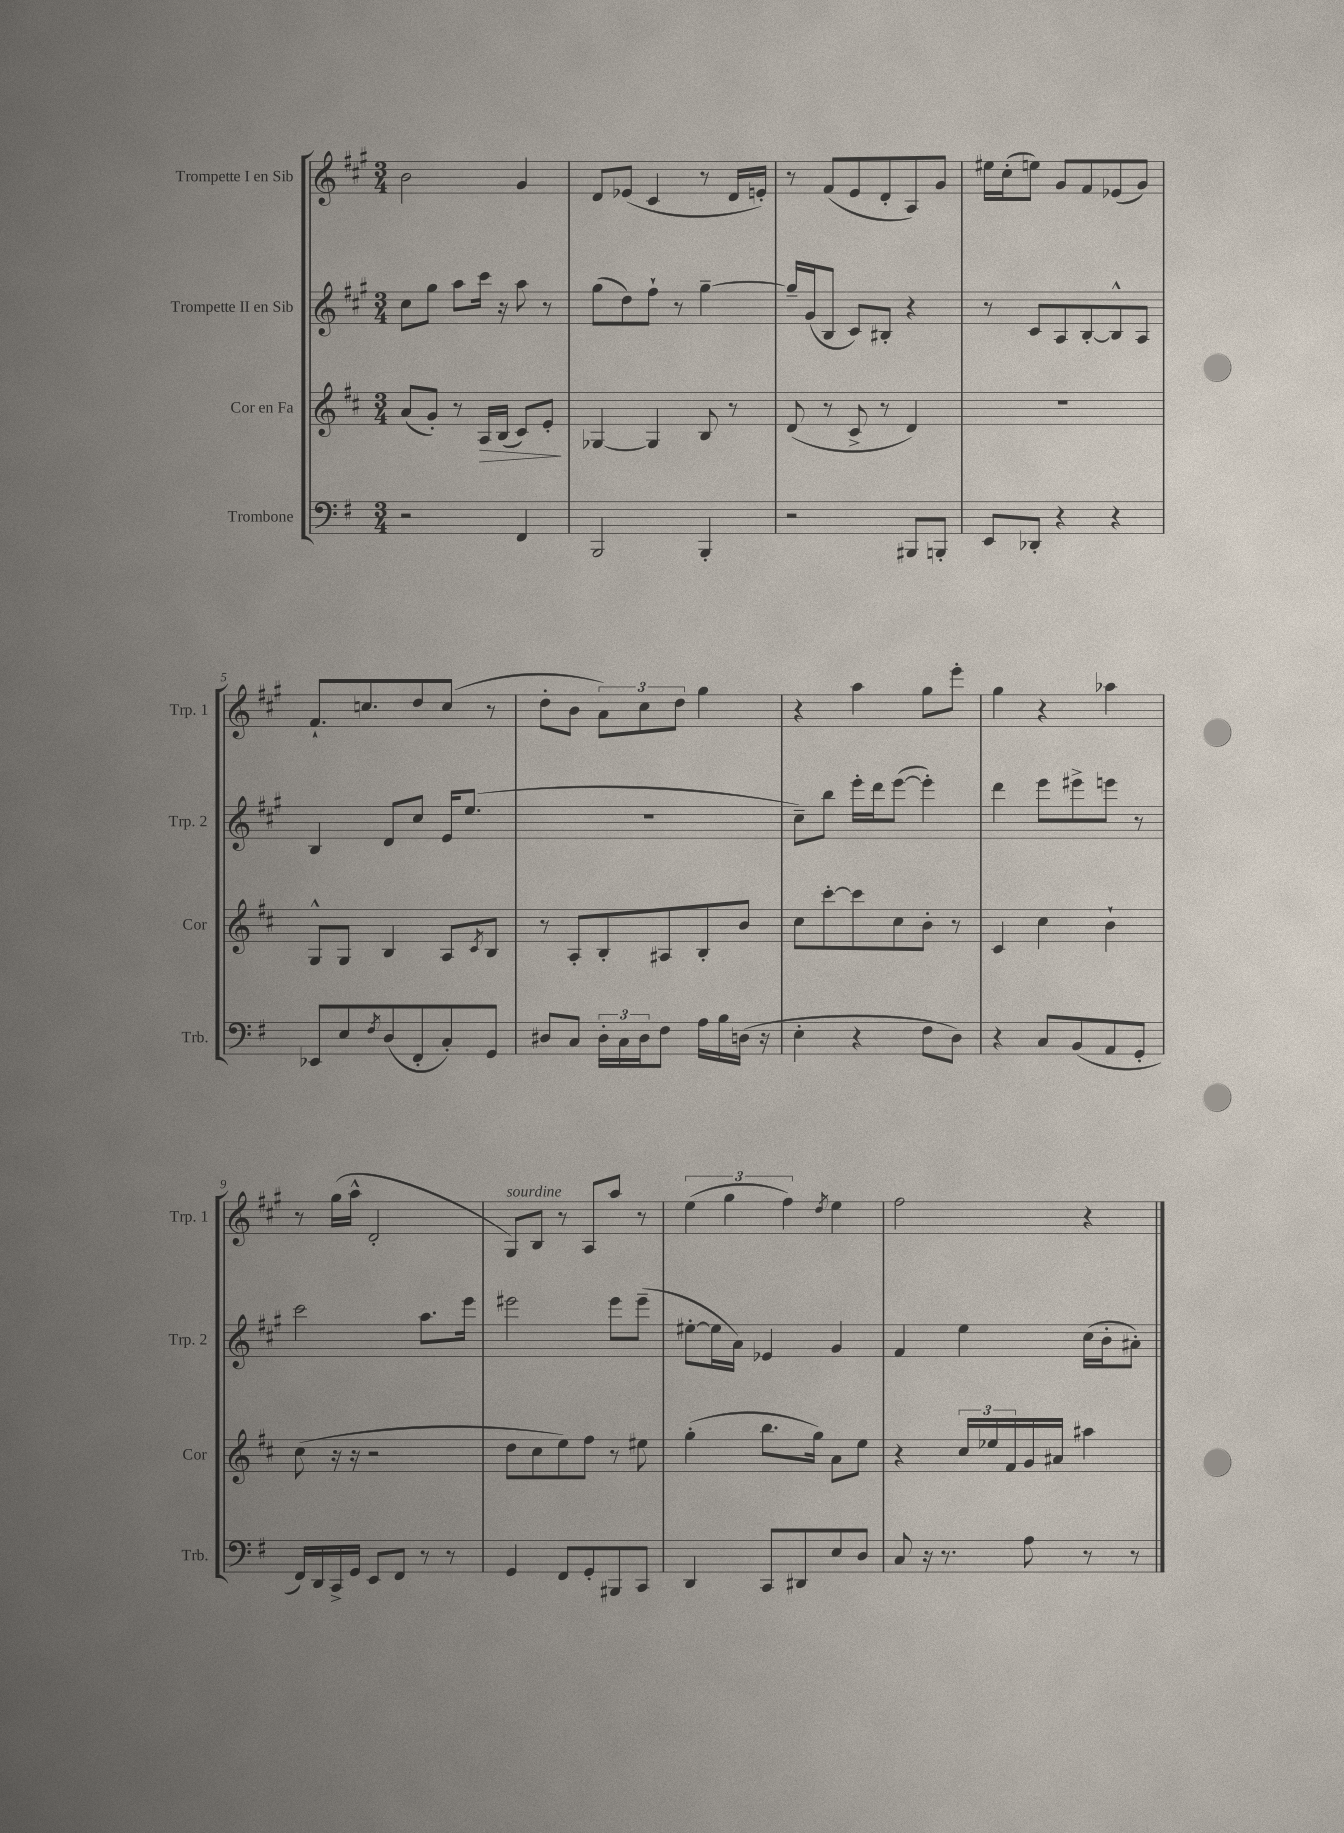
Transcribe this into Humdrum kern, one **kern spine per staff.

**kern	**kern	**kern	**kern
*staff4	*staff3	*staff2	*staff1
*clefF4	*clefG2	*clefG2	*clefG2
*k[f#]	*k[f#c#]	*k[f#c#g#]	*k[f#c#g#]
*M3/4	*M3/4	*M3/4	*M3/4
2r	(8a	8cc#	2b
.	8g')	8gg#	.
.	8r	8aa	.
.	16A	16ccc#	.
.	(16B	16r	.
4FF#	8c#)	8aa	4g#
.	8e'	8r	.
=	=	=	=
2BBB	[4G-	(8gg#	8d
.	.	8dd)	(8e-
.	4G-]	8ff#`	4c#
.	.	8r	.
4BBB'	8B	[4gg#~	8r
.	8r	.	16d
.	.	.	16e')
=	=	=	=
2r	(8d	16gg#~]	8r
.	.	(16g#	.
.	8r	8B	(8f#
.	8c#^	8c#)	8e
.	8r	8B#'	8d'
8BBB#	4d)	4r	8A)
8BBB'	.	.	8g#
=	=	=	=
8EE	2.r	8r	16ee#
.	.	.	(16cc#'
8DD-'	.	8c#	8ee)
4r	.	8A	8g#
.	.	[8B'	8f#
4r	.	8B^^]	(8e-
.	.	8A	8g#)
=	=	=	=
8EE-	8G^^	4B	8.f#`
8E	8G	.	.
.	.	.	8.cc
8qF#	.	.	.
(8D	4B	8d	.
8FF#'	.	8cc#	8dd
8C')	8A	16e	(8cc
.	.	(8.ee	.
.	8qc#	.	.
8GG	8B	.	8r
=	=	=	=
8D#	8r	2.r	8dd'
8C	8A'	.	8b
24D#'	8B'	.	12a)
24C	.	.	.
24D#	.	.	12cc#
8F#	8A#	.	.
.	.	.	12dd
16A	8B'	.	4gg#
16B	.	.	.
(16D	8b	.	.
16r	.	.	.
=	=	=	=
4E'	8cc#	8cc#~)	4r
.	[8ccc#'	8bb	.
4r	8ccc#]	16eee'	4aa
.	.	16ddd	.
.	8cc#	([8eee	.
8F#	8b'	4eee'])	8gg#
8D)	8r	.	8eee'
=	=	=	=
4r	4c#	4ddd	4gg#
8C	4cc#	8eee	4r
(8BB	.	8eee#^	.
8AA	4b`	8eee	4aa-
8GG'	.	8r	.
=	=	=	=
16FF#)	(8cc#	2ccc#	8r
16DD	.	.	.
16CC^	16r	.	(16gg#
16GG	16r	.	16aa^^
8EE	2r	.	2d'
8FF#	.	.	.
8r	.	8.aa	.
8r	.	.	.
.	.	16eee	.
=	=	=	=
4GG	8dd	2eee#	8G#)
.	8cc#	.	8B
8FF#	8ee)	.	8r
8GG'	8ff#	.	8A
8BBB#	8r	8eee#	8aa
8CC	8ee#	(8eee#~	8r
=	=	=	=
4DD	(4gg'	[8ee#'	(6ee
.	.	16ee#]	.
.	.	.	6gg#
.	.	16a)	.
8CC	8.bb	4e-	.
.	.	.	6ff#)
8DD#	.	.	.
.	16gg)	.	.
.	.	.	8qdd
8E	8a	4g#	4ee
8D	8ee	.	.
=	=	=	=
8C	4r	4f#	2ff#
16r	.	.	.
8.r	.	.	.
.	24cc#	4ee	.
.	24ee-	.	.
.	24f#	.	.
8A	16g	.	.
.	16a#	.	.
8r	4aa#	(16cc#	4r
.	.	16b'	.
8r	.	8a#')	.
==	==	==	==
*-	*-	*-	*-
